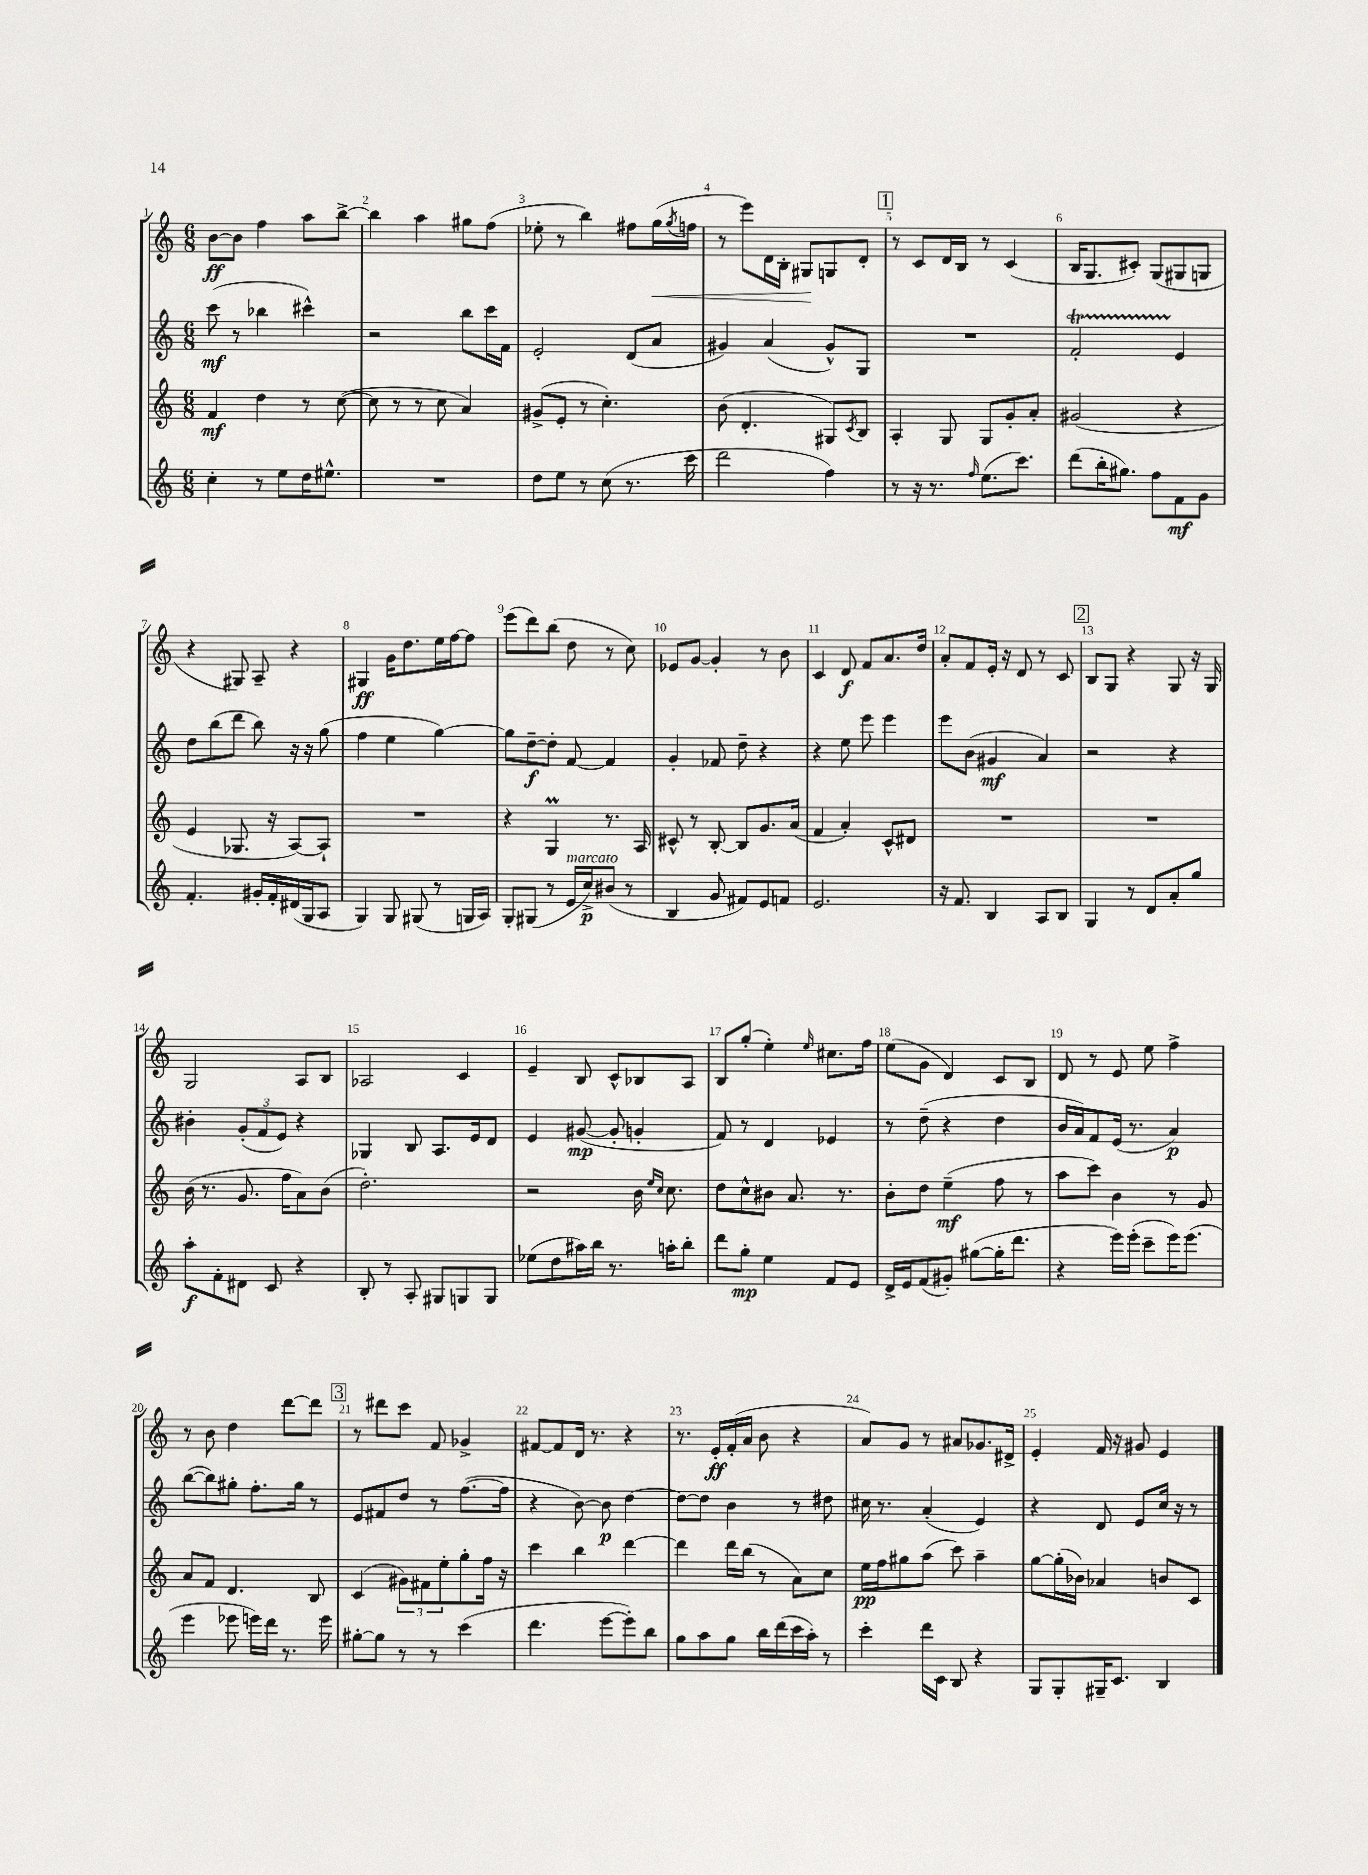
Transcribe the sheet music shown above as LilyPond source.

<<
\new StaffGroup <<
\new Staff = "s0" {
    \clef treble \key c \major \numericTimeSignature \time 6/8
    b'8~\ff b'8 f''4 a''8 b''8~-> |
    b''4 a''4 gis''8 f''8( |
    ees''8-. r8 b''4) fis''8 g''16\<( \acciaccatura { g''8 } f''16 |
    r8 e'''8) d'16 b16-. gis8\! g8 d'8-. |
    \mark \markup { \box "1" } r8 c'8 d'16 b16 r8 c'4( |
    b16 g8. cis'8-.) g8( gis8 g8 |
    r4 gis8) a8-- r4 |
    gis4\ff g'16 d''8. e''16 f''16~ f''8 |
    e'''8( d'''8) b''8( d''8 r8 c''8) |
    ees'8 g'8~ g'4-. r8 b'8 |
    c'4 d'8\f f'8 a'8. d''16 |
    a'8-. f'8 e'16-. r16 d'8 r8 c'8 |
    \mark \markup { \box "2" } b8 g8 r4 g8 r16 g16 |
    g2 a8 b8 |
    aes2 c'4 |
    e'4-- b8 c'8-^ bes8 a8 |
    b8 g''8-.( e''4-.) \grace { e''16 } cis''8. f''16 |
    e''8( g'8 d'4) c'8 b8 |
    d'8 r8 e'8 e''8 f''4-> |
    r8 b'8 d''4 d'''8~ d'''8 |
    \mark \markup { \box "3" } r8 dis'''8 c'''8 f'8 ges'4-> |
    fis'8~ fis'8 d'16 r8. r4 |
    r8. e'16-.\ff f'16-.( a'16 b'8 r4 |
    a'8) g'8 r8 ais'8 ges'8. dis'16-> |
    e'4-. f'16 r16 gis'8 e'4 \bar "|." |
}
\new Staff = "s1" {
    \clef treble \key c \major \numericTimeSignature \time 6/8
    c'''8\mf( r8 bes''4 cis'''4-^) |
    r2 b''8 c'''16 f'16 |
    e'2-. d'8( a'8 |
    gis'4) a'4( gis'8-^) g8 |
    \mark \markup { \box "1" } R2. |
    f'2-.\startTrillSpan e'4\stopTrillSpan |
    d''8 b''8( d'''8 b''8) r16 r16 g''8( |
    f''4 e''4 g''4~) |
    g''8 d''8~--\f d''8-. f'8~ f'4 |
    g'4-. fes'8 d''8-- r4 |
    r4 e''8 e'''8 e'''4 |
    e'''8 b'8( gis'4\mf a'4) |
    \mark \markup { \box "2" } r2 r4 |
    bis'4-. \tuplet 3/2 { g'8-.( f'8 e'8) } r4 |
    ges4 b8 a8. e'16 d'8 |
    e'4 gis'8~\mp( gis'8-. g'4-. |
    f'8) r8 d'4 ees'4 |
    r8 d''8--( r4 d''4 |
    b'16 a'16) f'8 e'16( r8. a'4\p) |
    b''8~( b''8) gis''8-. f''8.-. gis''16 r8 |
    \mark \markup { \box "3" } e'8 fis'8 d''8 r8 f''8.~( f''16 |
    r4 b'8~) b'8\p d''4~ |
    d''8~ d''8 b'4 r8 dis''8 |
    cis''16 r8. a'4-.( e'4) |
    r4 d'8 e'8 c''16 r16 r8 \bar "|." |
}
\new Staff = "s2" {
    \clef treble \key c \major \numericTimeSignature \time 6/8
    f'4\mf d''4 r8 c''8~( |
    c''8 r8 r8 c''8 a'4) |
    gis'8->( e'8-. r8 c''4.-.) |
    b'8( d'4.-. gis8) \acciaccatura { c'8 } b8 |
    \mark \markup { \box "1" } a4-. g8 g8 g'8-. a'8-. |
    gis'2( r4 |
    e'4 ges8. r16 a8~) a8-! |
    R2. |
    r4 g4\prall r8. a16 |
    cis'8-^ r8 b8~-. b8 g'8. a'16( |
    f'4 a'4-.) c'8-^ dis'8 |
    R2. |
    \mark \markup { \box "2" } R2. |
    b'16( r8. g'8. f''16 a'8) b'8( |
    d''2.-.) |
    r2 b'16 \grace { e''16 c''16 } c''8. |
    d''8 c''8-^ bis'8 a'8. r8. |
    b'8-. d''8 e''4--\mf( f''8 r8 |
    a''8 c'''8) b'4 r8 g'8 |
    a'8 f'8 d'4. b8 |
    \mark \markup { \box "3" } c'4( \tuplet 3/2 { gis'8) fis'8 e''8-. } g''8-. f''16 r16 |
    c'''4 b''4 d'''4~ |
    d'''4 d'''16 b''16( r8 a'8) c''8 |
    e''16\pp f''16 gis''8 a''8( c'''8) a''4-- |
    g''8~ g''16-.( bes'16) aes'4 b'8 c'8 \bar "|." |
}
\new Staff = "s3" {
    \clef treble \key c \major \numericTimeSignature \time 6/8
    c''4-. r8 e''8 d''16 eis''8.-^ |
    R2. |
    d''8 e''8 r8 c''8( r8. c'''16 |
    d'''2 f''4) |
    \mark \markup { \box "1" } r8 r16 r8. \grace { f''16 } e''8.( c'''8.) |
    d'''8( b''16-. gis''8.) f''8 f'8\mf g'8 |
    f'4.-. gis'16-. f'16-. dis'16( g16 a8 |
    g4) g8 gis8( r8 g16 a16) |
    g8-. gis8( r8 e'16^\markup { \italic "marcato" } c''16->\p) bis'8( r8 |
    b4 g'8 fis'8) e'8 f'8 |
    e'2. |
    r16 f'8. b4 a8 b8 |
    \mark \markup { \box "2" } g4 r8 d'8 a'8-. g''8 |
    a''8-.\f f'8-. dis'8 c'8 r4 |
    b8-. r8 a8-. gis8 g8 g8 |
    ees''8( d''8 ais''16) b''16 r8. a''16-. b''8-. |
    d'''8 g''8-.\mp e''4 f'8 e'8 |
    d'16-> e'16 f'8( gis'8-.) gis''8~( gis''16-. d'''8. |
    r4 e'''16) e'''16-.( c'''8-- e'''16) e'''8.( |
    e'''4 ees'''8 e'''16) d'''16 r8. e'''16 |
    \mark \markup { \box "3" } gis''8~-. gis''8 r8 r8 c'''4( |
    d'''4. e'''8~ e'''8-.) b''8 |
    g''8 a''8 g''8 b''16 d'''16( c'''16 a''16-.) r8 |
    c'''4-. d'''16 c'16 b8 r4 |
    g8 g8-. gis16-- c'8. b4 \bar "|." |
}
>>
>>
\layout { \context { \Score \override BarNumber.break-visibility = ##(#f #t #t) barNumberVisibility = #all-bar-numbers-visible } }
